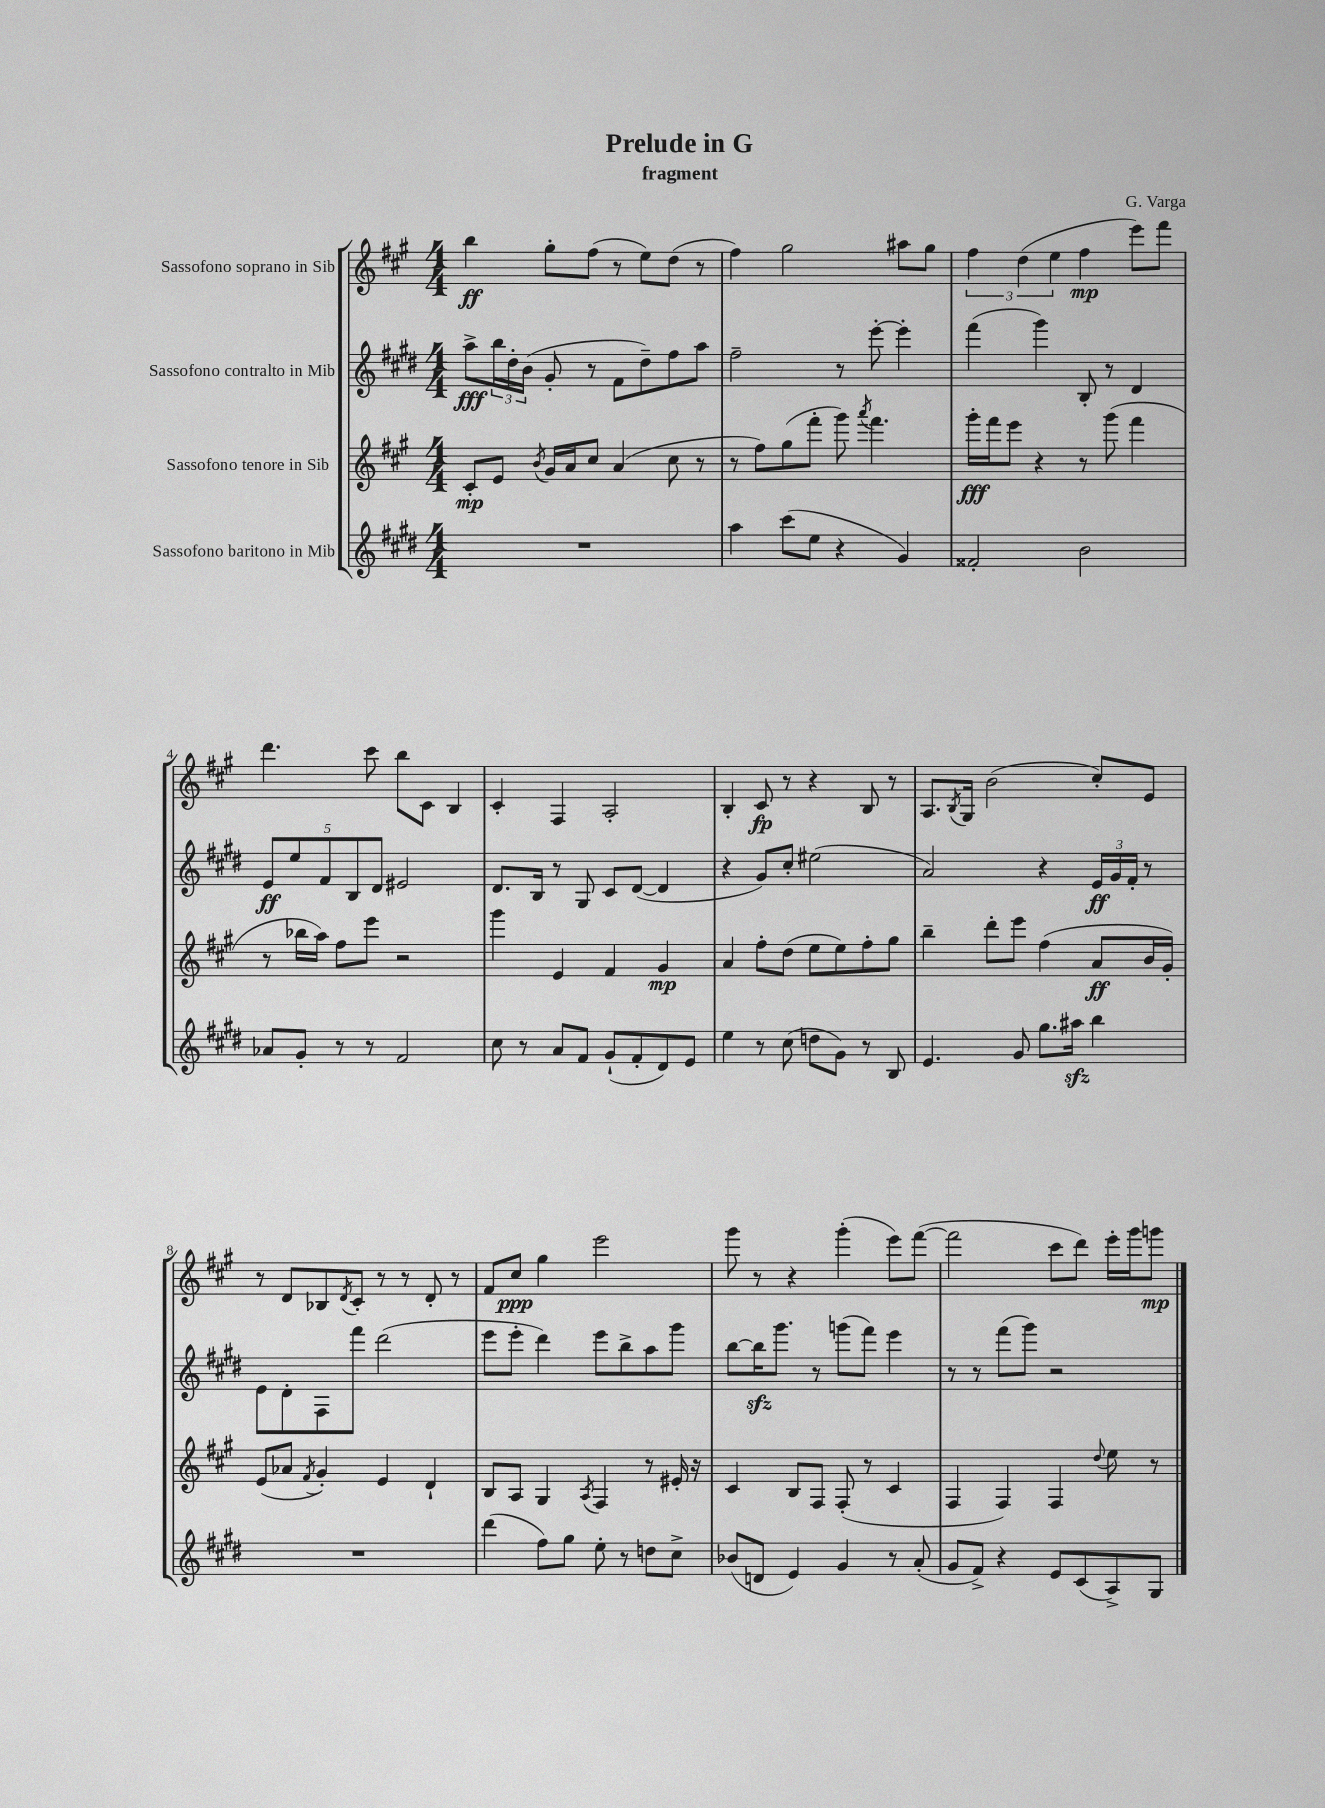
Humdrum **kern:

**kern	**kern	**kern	**kern
*staff4	*staff3	*staff2	*staff1
*clefG2	*clefG2	*clefG2	*clefG2
*k[f#c#g#d#]	*k[f#c#g#]	*k[f#c#g#d#]	*k[f#c#g#]
*M4/4	*M4/4	*M4/4	*M4/4
1r	8c#'	8aa^	4bb
.	8e	24bb	.
.	.	24dd#'	.
.	.	(24b	.
.	8qb	.	.
.	16g#	8g#'	8gg#'
.	16a	.	.
.	8cc#	8r	(8ff#
.	(4a	8f#	8r
.	.	8dd#~)	8ee)
.	8cc#	8ff#	(8dd
.	8r	8aa	8r
=	=	=	=
4aa	8r	2ff#~	4ff#)
.	8ff#)	.	.
(8ccc#	(8gg#	.	2gg#
8ee	8fff#'	.	.
4r	8ggg#)	8r	.
.	8qaaa	.	.
.	4.fff#	[8eee'	.
4g#)	.	4eee']	8aa#
.	.	.	8gg#
=	=	=	=
2f##'	16ggg#'	(4fff#	6ff#
.	16fff#	.	.
.	8eee	.	.
.	.	.	(6dd
.	4r	4ggg#)	.
.	.	.	6ee
2b	8r	8B'	4ff#
.	(8ggg#	8r	.
.	4fff#	4d#	8eee)
.	.	.	8fff#
=	=	=	=
8a-	8r	10e	4.ddd
.	.	10ee	.
8g#'	16bb-	.	.
.	16aa)	.	.
.	.	10f#	.
8r	8ff#	.	.
.	.	10B	.
8r	8eee	.	8ccc#
.	.	10d#	.
2f#	2r	2e#	8bb
.	.	.	8c#
.	.	.	4B
=	=	=	=
8cc#	4ggg#	8.d#	4c#'
8r	.	.	.
.	.	16B	.
8a	4e	8r	4F#
8f#	.	8G#	.
(8g#`	4f#	8c#	2A'
8f#'	.	([8d#	.
8d#)	4g#	4d#]	.
8e	.	.	.
=	=	=	=
4ee	4a	4r	4B'
8r	8ff#'	8g#)	8c#
(8cc#	(8dd	8cc#'	8r
8dd	8ee	(2ee#	4r
8g#)	8ee)	.	.
8r	8ff#'	.	8B
8B	8gg#	.	8r
=	=	=	=
4.e	4bb~	2a)	8.A
.	.	.	8qB
.	.	.	16G#
.	8ddd'	.	(2b
8g#	8eee	.	.
8.gg#	(4ff#	4r	.
16aa#	.	.	.
4bb	8a	24e	8cc#')
.	.	24g#	.
.	.	24f#'	.
.	16b	8r	8e
.	16g#')	.	.
=	=	=	=
1r	(8e	8e	8r
.	8a-	8d#'	8d
.	8qf#	.	.
.	4g#')	8F#	8B-
.	.	.	8qd
.	.	8fff#	8c#'
.	4e	(2ddd#	8r
.	.	.	8r
.	4d`	.	8d'
.	.	.	8r
=	=	=	=
(4ddd#	8B	8eee	8f#
.	8A	8eee'	8cc#
8ff#)	4G#	4ddd#)	4gg#
8gg#	.	.	.
.	8qA	.	.
8ee'	4F#	8eee	2eee
8r	.	8bb^	.
8dd	8r	8aa	.
8cc#^	16e#'	8ggg#	.
.	16r	.	.
=	=	=	=
(8b-	4c#	[8bb	8ggg#
8d	.	16bb]	8r
.	.	8.ggg#	.
4e)	8B	.	4r
.	8F#	8r	.
4g#	(8F#'	(8ggg	(4ggg#'
.	8r	8fff#)	.
8r	4c#	4eee	8eee)
(8a'	.	.	([8fff#
=	=	=	=
8g#	4F#	8r	2fff#]
8f#^)	.	8r	.
4r	4F#)	(8fff#	.
.	.	8ggg#)	.
8e	4F#	2r	8ccc#
(8c#	.	.	8ddd)
.	8qqdd	.	.
8A^)	8ee	.	16eee'
.	.	.	16ggg#
8G#	8r	.	8ggg
==	==	==	==
*-	*-	*-	*-
